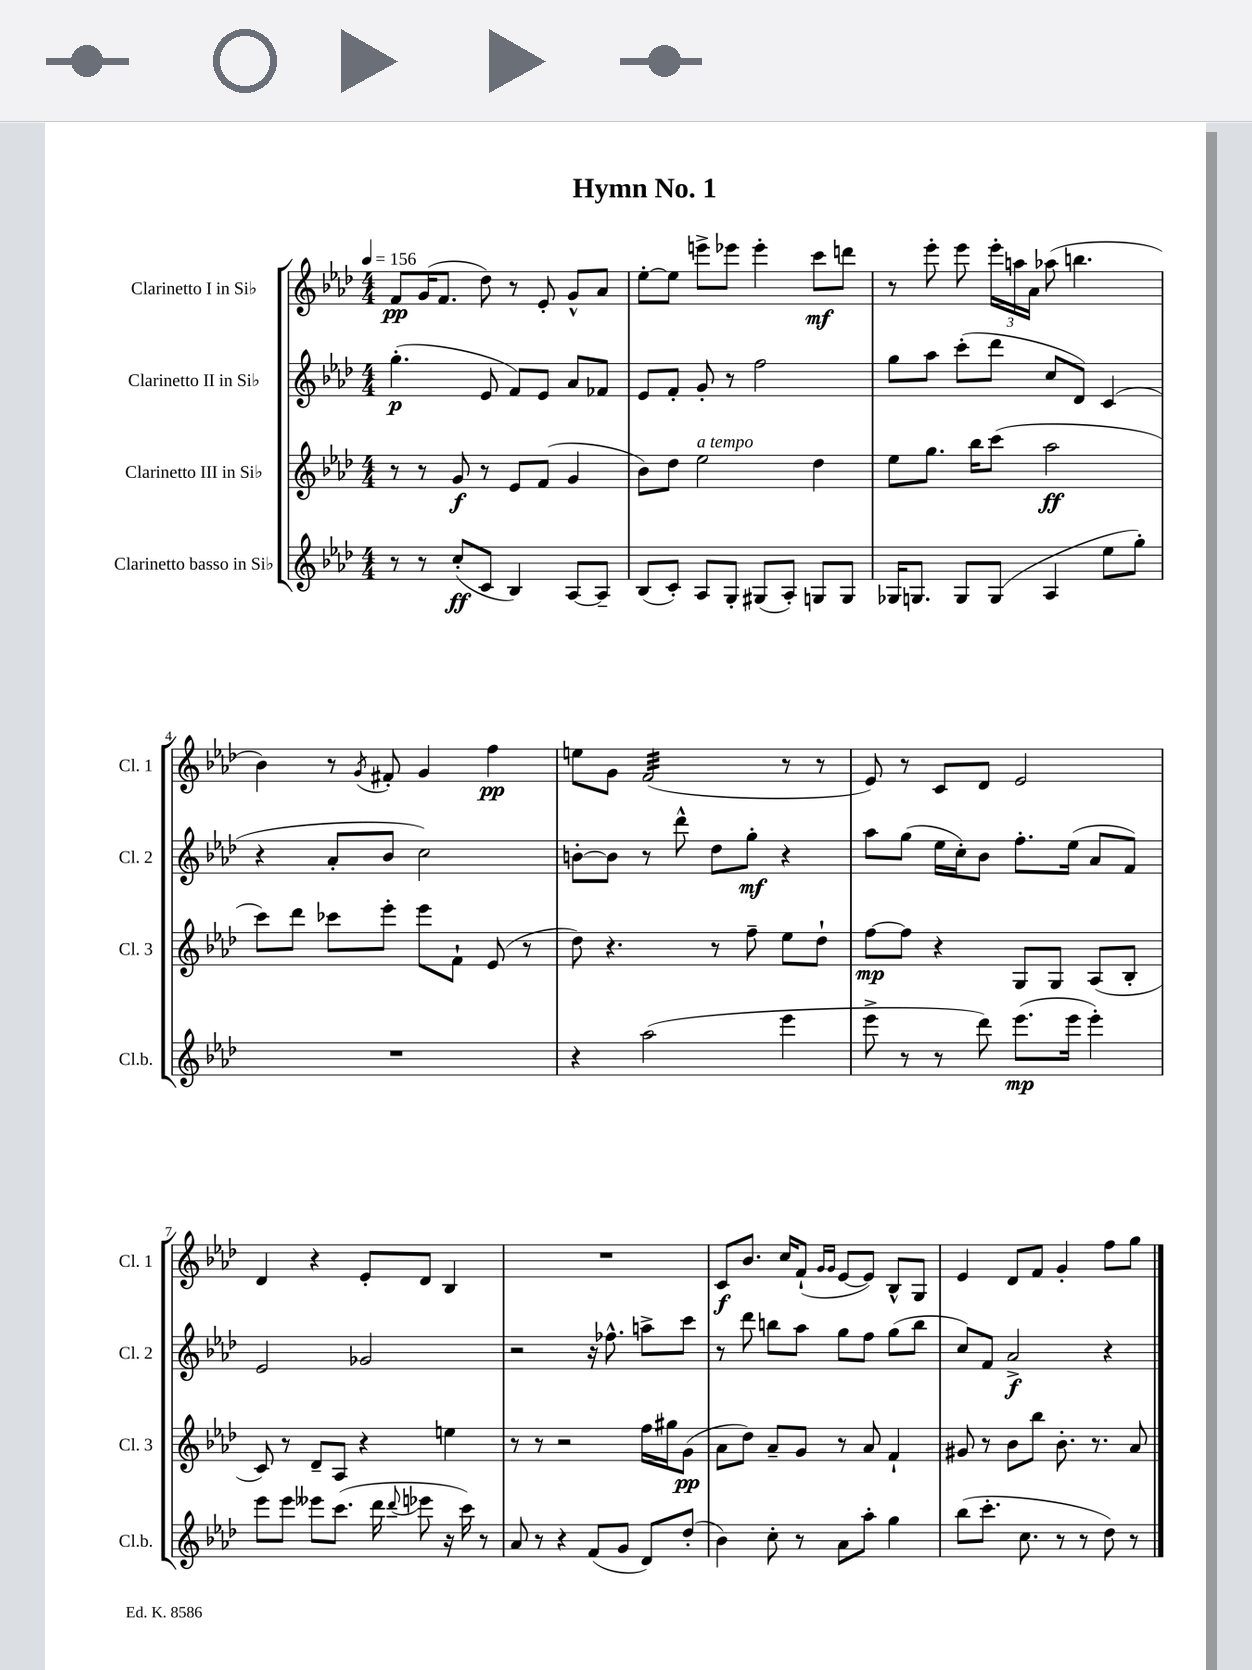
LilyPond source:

\header { title = "Hymn No. 1" }
<<
\new StaffGroup <<
\new Staff = "s0" \with { instrumentName = "Clarinetto I in Sib" shortInstrumentName = "Cl. 1" } {
    \clef treble \key aes \major \numericTimeSignature \time 4/4 \tempo 4 = 156
    \autoBeamOff f'8[\pp g'16( f'8.] des''8) r8 ees'8-. g'8[-^ aes'8] |
    ees''8[~-. ees''8] e'''8[-> ees'''8] ees'''4-. c'''8[\mf d'''8] |
    r8 ees'''8-. ees'''8 \tuplet 3/2 { ees'''16[-. a''16 aes'16] } aes''8( b''4. |
    bes'4) r8 \acciaccatura { g'8 } fis'8-. g'4 f''4\pp |
    e''8[ g'8] f'2:32( r8 r8 |
    ees'8) r8 c'8[ des'8] ees'2 |
    des'4 r4 ees'8[-. des'8] bes4 |
    R1 |
    c'8[\f bes'8.] c''16[ f'8]-!( \grace { g'16[ g'16] } ees'8[~ ees'8]) bes8[-^ g8] |
    ees'4 des'8[ f'8] g'4-. f''8[ g''8] \bar "|." |
}
\new Staff = "s1" \with { instrumentName = "Clarinetto II in Sib" shortInstrumentName = "Cl. 2" } {
    \clef treble \key aes \major \numericTimeSignature \time 4/4
    \autoBeamOff g''4.-.\p( ees'8 f'8[) ees'8] aes'8[ fes'8] |
    ees'8[ f'8]-. g'8-. r8 f''2 |
    g''8[ aes''8] c'''8[-.( des'''8] c''8[ des'8]) c'4( |
    r4 aes'8[-. bes'8] c''2) |
    b'8[~-. b'8] r8 des'''8-^ des''8[ g''8]-.\mf r4 |
    aes''8[ g''8]( ees''16[ c''16-.) bes'8] f''8.[-. ees''16]( aes'8[ f'8]) |
    ees'2 ges'2 |
    r2 r16 fes''8.-^ a''8[-> c'''8] |
    r8 des'''8 b''8[ aes''8] g''8[ f''8] g''8[( b''8] |
    c''8[) f'8] aes'2->\f r4 \bar "|." |
}
\new Staff = "s2" \with { instrumentName = "Clarinetto III in Sib" shortInstrumentName = "Cl. 3" } {
    \clef treble \key aes \major \numericTimeSignature \time 4/4
    \autoBeamOff r8 r8 g'8\f r8 ees'8[ f'8]( g'4 |
    bes'8[) des''8] ees''2^\markup { \italic "a tempo" } des''4 |
    ees''8[ g''8.] bes''16[ c'''8]( aes''2\ff |
    c'''8[) des'''8] ces'''8[ ees'''8]-. ees'''8[ f'8]-! ees'8( r8 |
    des''8) r4. r8 f''8-- ees''8[ des''8]-! |
    f''8[~\mp f''8] r4 g8[ g8] aes8[( bes8]-. |
    c'8) r8 des'8[-- aes8] r4 e''4 |
    r8 r8 r2 f''16[ gis''16 g'8]\pp( |
    aes'8[ des''8]) aes'8[-- g'8] r8 aes'8 f'4-! |
    gis'8 r8 bes'8[ bes''8] bes'8.-. r8. aes'8 \bar "|." |
}
\new Staff = "s3" \with { instrumentName = "Clarinetto basso in Sib" shortInstrumentName = "Cl.b." } {
    \clef treble \key aes \major \numericTimeSignature \time 4/4
    \autoBeamOff r8 r8 c''8[-.\ff( c'8] bes4) aes8[~ aes8]-- |
    bes8[( c'8]-.) aes8[ g8]-. gis8[( aes8]-.) g8[ g8] |
    ges16[ g8.] g8[ g8]( aes4 ees''8[ g''8]-.) |
    R1 |
    r4 aes''2( ees'''4 |
    ees'''8-> r8 r8 des'''8) ees'''8.[\mp( ees'''16] ees'''4-.) |
    ees'''8[ ees'''8] eeses'''8[ c'''8.]( des'''16 \appoggiatura { des'''8 } ees'''8 r16 c'''16) r8 |
    aes'8 r8 r4 f'8[( g'8] des'8[) des''8]-.( |
    bes'4) c''8-. r8 aes'8[ aes''8]-. g''4 |
    bes''8[( c'''8.]-. c''8. r8 r8 des''8) r8 \bar "|." |
}
>>
>>
